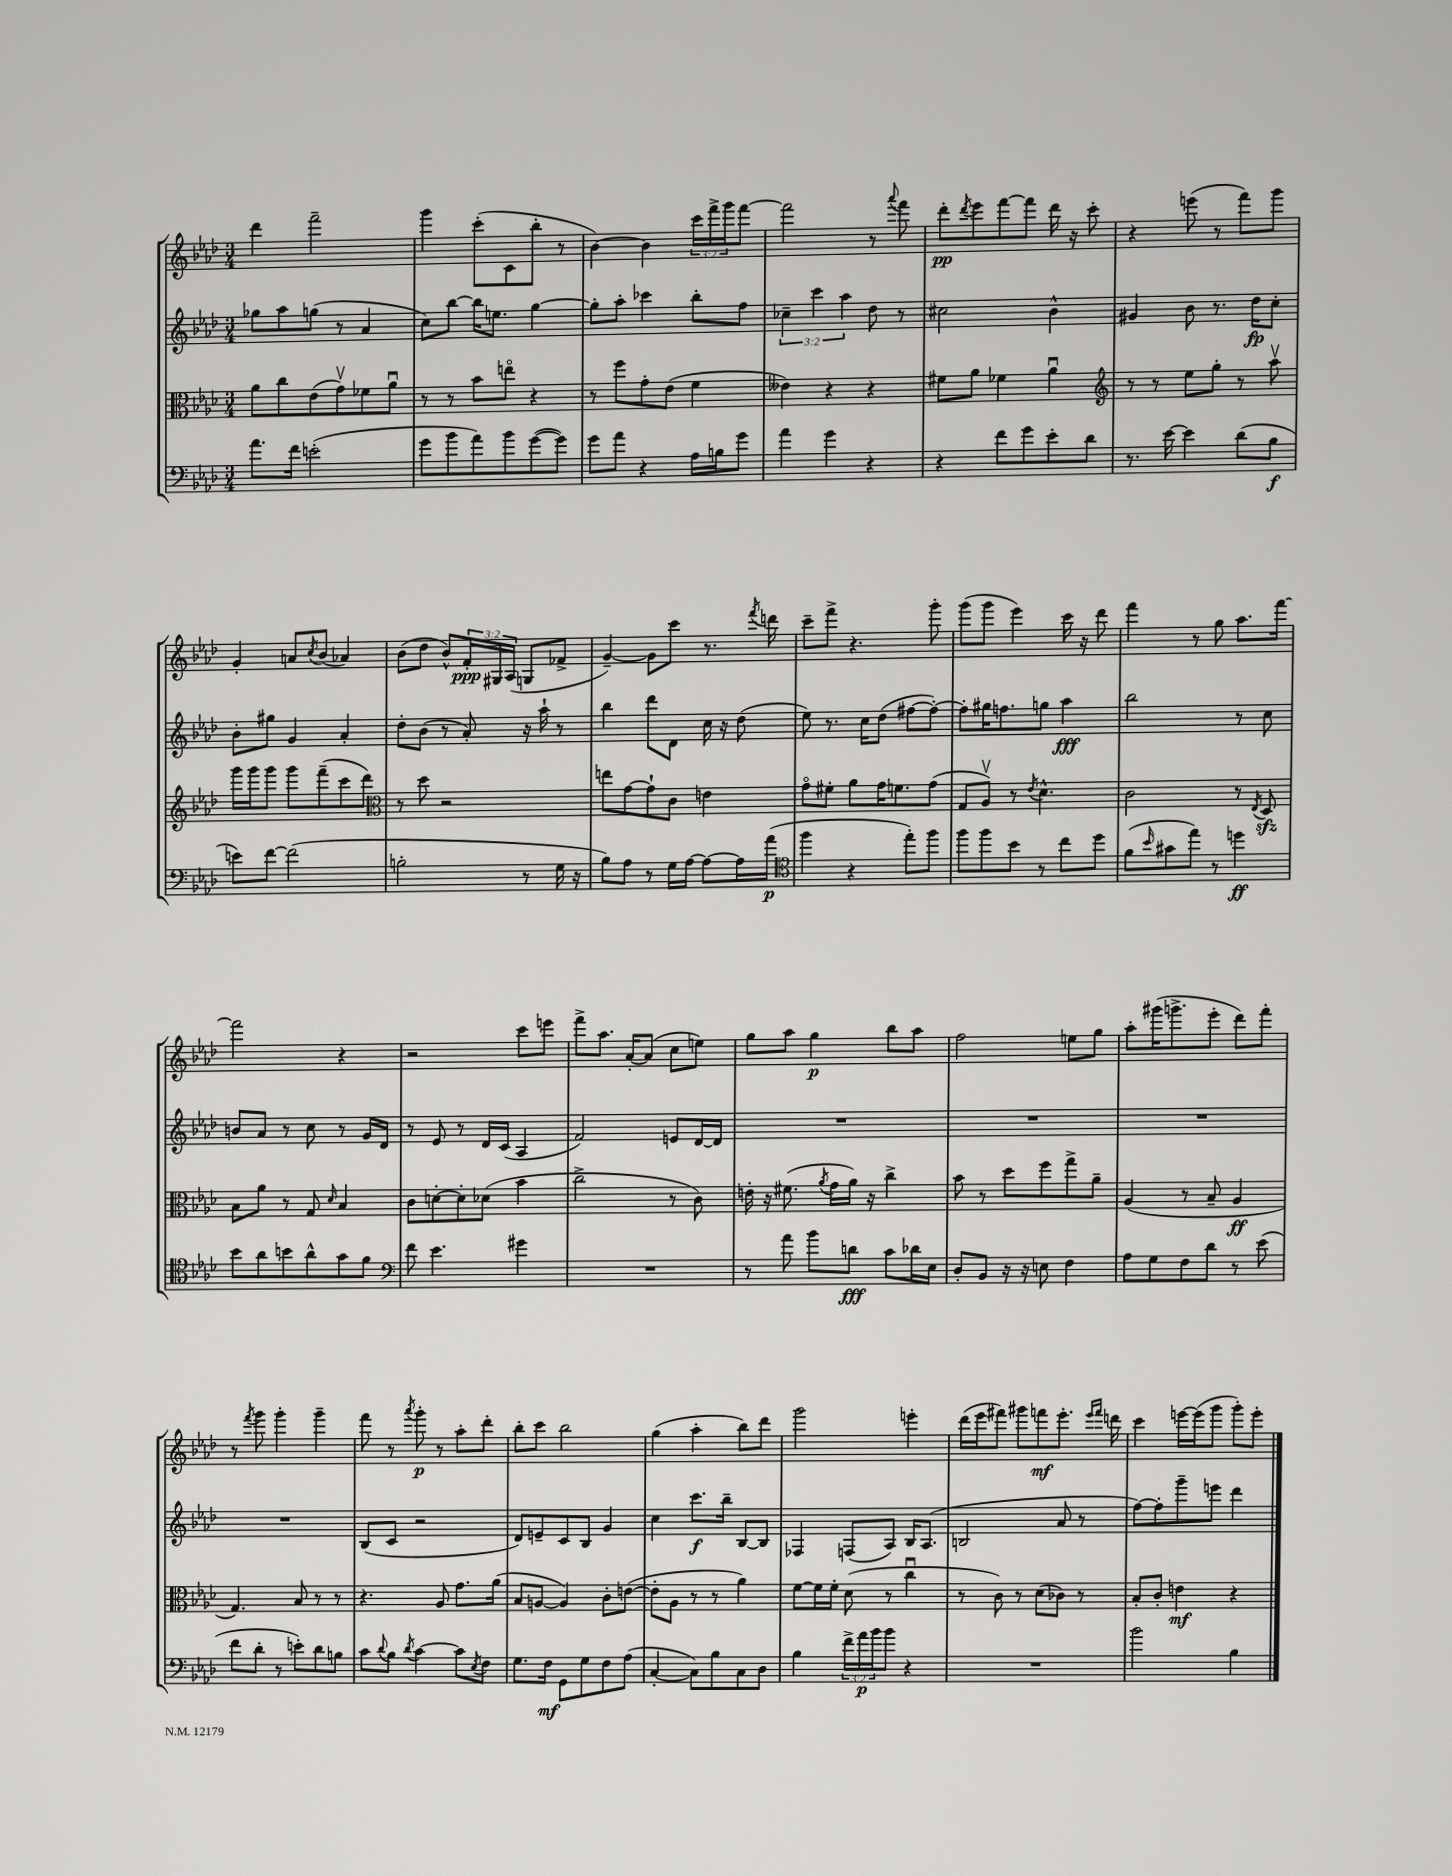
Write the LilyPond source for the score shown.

<<
\new StaffGroup <<
\new Staff = "s0" {
    \clef treble \key aes \major \numericTimeSignature \time 3/4 \override Staff.TupletNumber.text = #tuplet-number::calc-fraction-text
    des'''4 f'''2-- |
    g'''4 c'''8-.( c'8 bes''8-. r8 |
    bes'4~) bes'4 \tuplet 3/2 { c'''16 f'''16-> g'''16 } f'''8~ |
    f'''2 r8 \appoggiatura { aes'''8 } f'''8 |
    des'''8-.\pp \acciaccatura { des'''8 } ees'''8 f'''8~ f'''8 des'''16 r16 c'''8-. |
    r4 e'''8( r8 f'''8) g'''8 |
    g'4-. a'8 \acciaccatura { c''8 } bes'8( aes'4) |
    bes'8( des''8 bes'8-^) \tuplet 3/2 { f'16-.\ppp gis16 aes16( } g8 fes'8-> |
    g'4~--) g'8 c'''8 r8. \acciaccatura { f'''8 } d'''16 |
    c'''8-- f'''8-> r4. g'''8-. |
    g'''8( g'''8 ees'''4) c'''16 r16 des'''8 |
    f'''4 r8 g''8 aes''8. f'''16~ |
    f'''2 r4 |
    r2 c'''8 e'''8 |
    f'''8-> aes''8. aes'16~-. aes'8( c''8 e''8) |
    g''8 aes''8 g''4\p bes''8 aes''8 |
    f''2 e''8 g''8 |
    aes''8-. gis'''16( g'''8.-> ees'''8-. des'''8) f'''8-. |
    r8 \acciaccatura { f'''8 } g'''8 g'''4-. g'''4-- |
    f'''8 r8 \acciaccatura { aes'''8 } g'''8-.\p r8 aes''8-. des'''8-. |
    bes''8-. c'''8 bes''2 |
    g''4( aes''4-. bes''8) des'''8 |
    g'''2 e'''4-. |
    des'''16( ees'''16 fis'''8) gis'''8 f'''8\mf ees'''8.-. \grace { ees'''16 f'''16 } d'''16 |
    c'''4 e'''16~ e'''16( g'''8 g'''8-.) e'''8-. \bar "|." |
}
\new Staff = "s1" {
    \clef treble \key aes \major \numericTimeSignature \time 3/4 \override Staff.TupletNumber.text = #tuplet-number::calc-fraction-text
    ges''8 aes''8 g''8( r8 aes'4 |
    c''8) bes''8~ bes''16 e''8. g''4~ |
    g''8-. aes''8-. ces'''4 bes''8-. f''8 |
    \tuplet 3/2 { ces''4-- c'''4 aes''4 } des''8 r8 |
    cis''2 bes'4-^ |
    gis'4 bes'8 r8. des''16\fp c''8-. |
    bes'8-. gis''8 g'4 aes'4-. |
    des''8-. bes'8( r8 aes'8-.) r16 aes''16-! r8 |
    bes''4 des'''8 des'8 c''16 r16 des''8( |
    ees''8) r8. c''16 des''8( fis''8~ fis''8~-.) |
    fis''8-. gis''16 f''8. g''8 aes''4\fff |
    bes''2 r8 c''8 |
    b'8 aes'8 r8 c''8 r8 g'16 des'16 |
    r8 ees'8 r8 des'16 c'16( aes4 |
    f'2) e'8 des'16~ des'16 |
    R2. |
    R2. |
    R2. |
    R2. |
    bes8( c'8 r2 |
    des'8) e'8-- c'8 bes8 g'4 |
    c''4 c'''8.\f bes''16-- bes8~ bes8 |
    fes4 f8( aes8) bes16 aes8.( |
    b2 aes'8 r8 |
    f''8~) f''8-. g'''8-- e'''8 des'''4 \bar "|." |
}
\new Staff = "s2" {
    \clef alto \key aes \major \numericTimeSignature \time 3/4
    aes'8 c''8 ees'8( g'8\upbow) fes'8 aes'8\downbow |
    r8 r8 bes'8 e''8\flageolet r4 |
    r8 f''8 g'8-. ees'8( f'4 |
    eeses'4) r4 r4 |
    fis'8 aes'8 fes'4 aes'4\downbow |
    \clef treble r8 r8 ees''8 g''8-. r8 aes''8\upbow |
    g'''16 g'''16 g'''8 g'''8 f'''8--( c'''8 des'''8) |
    \clef alto r8 des''8 r2 |
    e''8 g'8~ g'8-! c'8 e'4 |
    g'8\flageolet fis'8-. aes'8 g'16 f'8. g'8( |
    g8 aes8\upbow) r8 \acciaccatura { ees'8 } des'4.-^ |
    c'2 r8 \acciaccatura { ees8 } des8\sfz |
    bes8 aes'8 r8 g8 \grace { des'16 } bes4 |
    c'8 d'8~-. d'8-. des'8( bes'4 |
    c''2-> r8 c'8) |
    e'16-. r16 fis'8.( \acciaccatura { aes'8 } g'16 aes'16) r16 c''4-> |
    bes'8 r8 des''8 f''8 g''8-> aes'8-- |
    aes4( r8 bes8-- aes4\ff |
    g4.) bes8 r8 r8 |
    r4. aes8 g'8. aes'16( |
    bes8 a8~ a4) c'8-. e'8~( |
    e'8-. aes8 r8 r8 aes'4) |
    f'8~ f'16 f'16-. des'8( r8 c''4\downbow |
    r8 c'8) r8 des'8( ces'8) r8 |
    bes8-. c'8-. e'4\mf r4 \bar "|." |
}
\new Staff = "s3" {
    \clef bass \key aes \major \numericTimeSignature \time 3/4 \override Staff.TupletNumber.text = #tuplet-number::calc-fraction-text
    aes'8. f'16 e'2-.( |
    g'8 bes'8 aes'8) bes'8 g'8~( g'8) |
    g'8 aes'8 r4 aes16 b16 g'8 |
    aes'4 g'4 r4 |
    r4 f'8 g'8 ees'8-. des'8 |
    r8. ees'16~ ees'4 des'8( bes8\f |
    e'8) f'8~ f'2( |
    b2-. r8 g16 r16 |
    bes8) aes8 r8 g16 aes16~ aes8~ aes16 aes'16\p( |
    \clef tenor f''4 r4 ees''8-.) f''8 |
    f''8 f''8 bes'8 r8 c''8 des''8 |
    f'8( \grace { bes'16 } gis'8 ees''8) r8 d''4\ff |
    bes'8 aes'8 b'8 aes'8-^ g'8 f'8 |
    \clef bass f'8 ees'4. gis'4 |
    R2. |
    r8 aes'8 bes'8 d'8\fff c'8 des'16 ees16 |
    des8-. bes,8 r16 r16 e8 f4 |
    aes8 g8 f8 des'8 r8 ees'8( |
    f'8 des'8-. r8 e'8-.) des'8 b8 |
    c'8 \appoggiatura { des'8 } bes8 \acciaccatura { des'8 } c'4~ c'8 \acciaccatura { ees8 } f8 |
    g8. f16\mf g,8 g8 f8 aes8( |
    c4~-. c8) bes8 c8 des8 |
    bes4 \tuplet 3/2 { f'16-> aes'16\p bes'16 } bes'8 r4 |
    R2. |
    bes'2 bes4 \bar "|." |
}
>>
>>
\layout { \context { \Score \remove "Bar_number_engraver" } }
